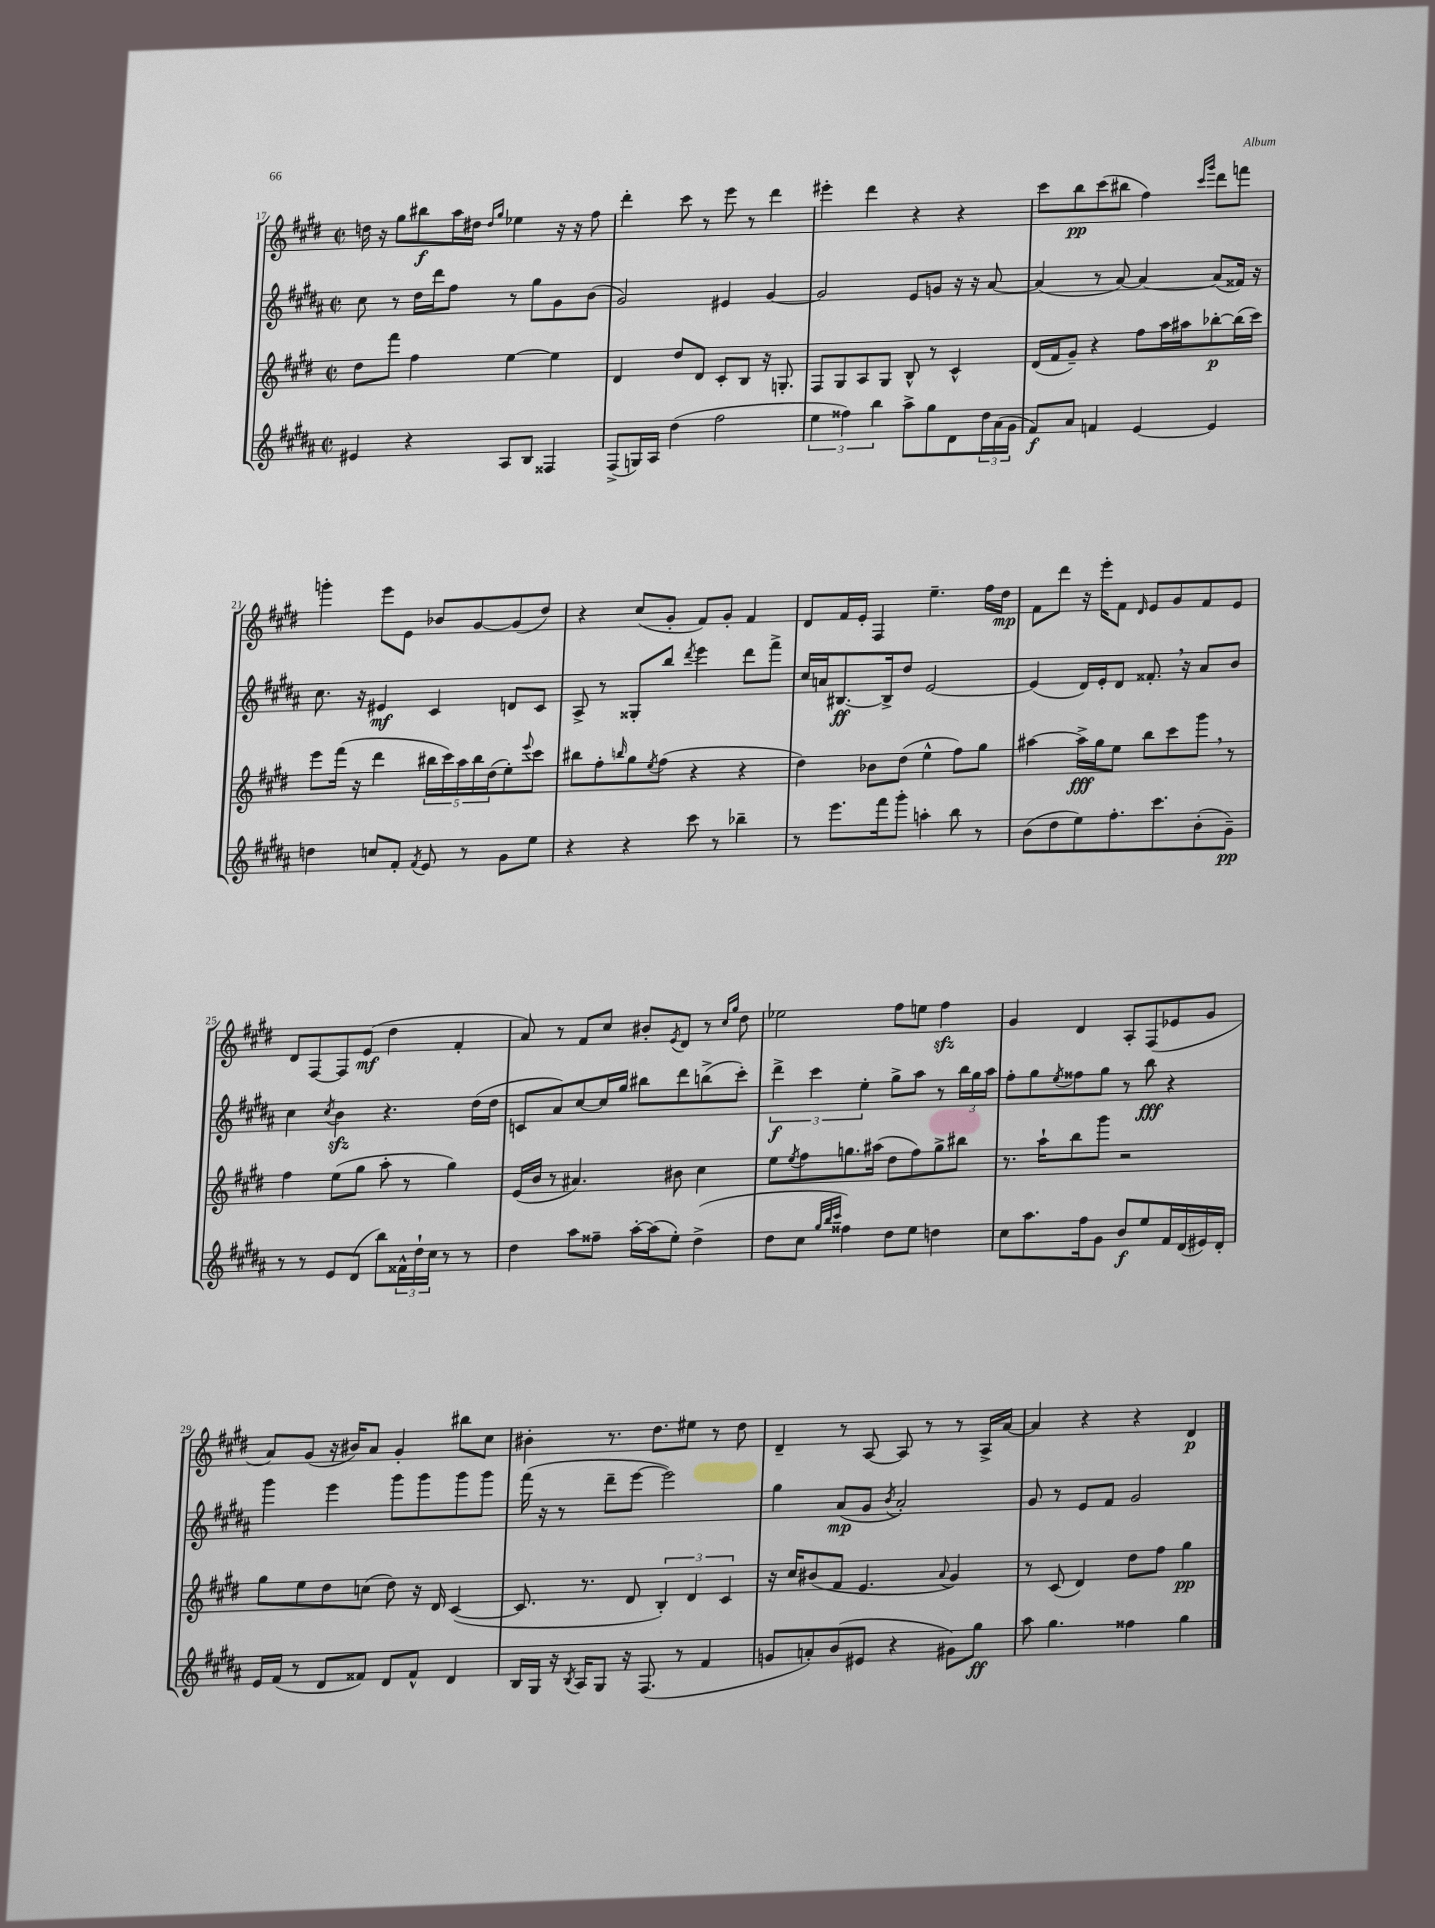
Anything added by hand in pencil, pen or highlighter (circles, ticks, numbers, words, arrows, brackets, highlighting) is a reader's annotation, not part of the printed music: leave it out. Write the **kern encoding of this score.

**kern	**kern	**kern	**kern
*staff4	*staff3	*staff2	*staff1
*clefG2	*clefG2	*clefG2	*clefG2
*k[f#c#g#d#a#]	*k[f#c#g#d#]	*k[f#c#g#d#a#]	*k[f#c#g#d#]
*M2/2	*M2/2	*M2/2	*M2/2
*met(c|)	*met(c|)	*met(c|)	*met(c|)
4e#	8dd#	8cc#	16dd
.	.	.	16r
.	8fff#	8r	8gg#
4r	4ff#	16dd#	8bb#
.	.	16ddd#	.
.	.	8ff#	16aa
.	.	.	16dd#
.	.	.	16qqdd#
.	.	.	16qqgg#
8A#	[4ee	8r	4ee-
8B	.	8gg#	.
4F##	4ee]	8g#	16r
.	.	.	16r
.	.	(8b	8ff#
=	=	=	=
(8F#^	4d#	2g#)	4ddd#'
16G)	.	.	.
16A#	.	.	.
(4dd#	8dd#	.	8ccc#
.	8d#	.	8r
2ff#	8c#'	4e#	8eee
.	8B	.	8r
.	16r	[4g#	4ddd#
.	8.G'	.	.
=	=	=	=
6ee	8F#	2g#]	4eee#'
.	8G#	.	.
6ff##)	.	.	.
.	8A	.	4ddd#
6bb	.	.	.
.	8G#	.	.
8aa#^	8B^^	8e	4r
8gg#	8r	8g	.
8d#	4c#^^	16r	4r
.	.	16r	.
24dd#	.	[8a#	.
(24a#	.	.	.
24g#	.	.	.
=	=	=	=
8f#)	(16d#	(4a#]	8ccc#
.	16f#	.	.
8a#	8g#~)	.	8bb
4f	4r	8r	(8ccc#
.	.	[8a#)	8bb#
[4e	8ff#	4a#_	4ff#)
.	16aa	.	.
.	16aa#	.	.
.	.	.	16qqccc#
.	.	.	16qqggg#
4e]	[8bb-'	(8a#]	8ddd#
.	(16bb-]	16f##)	8fff
.	16ccc#)	16r	.
=	=	=	=
4dd	8eee	8.cc#	4ggg'
.	(16fff#	.	.
.	16r	16r	.
8cc	4ddd#	4e#	8eee
8f#'	.	.	8e
8qf#	.	.	.
8e	20bb#	4c#	8b-
.	20ccc#)	.	.
.	20aa	.	.
8r	.	.	[8g#
.	20bb#	.	.
.	(20dd#	.	.
8g#	8ee')	8d	(8g#]
.	8qqeee	.	.
8ee	8ccc#	8c#	8dd#)
=	=	=	=
4r	8bb#	8A#^	4r
.	8ff#'	8r	.
.	16qqbb	.	.
4r	8gg#	8G##'	(8cc#
.	8qee	.	.
.	(8ff#	8bb	8g#'
.	.	8qddd#	.
8ccc#	4r	4eee	8f#)
8r	.	.	8g#'
4bb-~	4r	8ddd#	4f#
.	.	8fff#^	.
=	=	=	=
8r	4dd#)	16cc#	8d#
.	.	16a	.
8.eee	.	[8.B#	16f#
.	.	.	16e'
.	8b-	.	4F#
16fff#	.	16B#^]	.
8ggg#'	(8dd#	8dd#	.
4aa'	4ee^^	[2e	4.ee~
8bb	8ff#)	.	.
8r	8gg#	.	16ff#
.	.	.	16dd#
=	=	=	=
(8b	[4aa#	(4e]	8f#
8dd#	.	.	8ddd#
8ee)	16aa#^]	16d#)	16r
.	16gg#	16e'	16eee'
8.ff#'	8ee	8d#	8f#
.	.	.	16qqd#
.	8bb	8.f##'	8e
8.ccc#	.	.	.
.	8ccc#	.	8g#
.	.	16r	.
(8b'	8ggg#	8a#	8f#
8g#~)	8r	8b	8e
=	=	=	=
8r	4ff#	4cc#	8d#
8r	.	.	[8F#
.	.	8qcc#	.
8e	(8ee	4b	8F#]
(8d#	8gg#	.	(8e
8bb)	8aa'	4.r	4dd#
24f##^^	8r	.	.
24dd#`	.	.	.
24cc#	.	.	.
8r	4gg#)	.	4f#'
8r	.	(16dd#	.
.	.	16dd#	.
=	=	=	=
4dd#	(16e	8c	8a)
.	16b	.	.
.	8r	8a#)	8r
8aa#	4.a#)	[8cc#	8f#
8ff##~	.	16cc#]	8cc#
.	.	16gg#	.
[16aa#'	.	8bb#	8b#'
(16aa#]	.	.	.
.	.	.	8qe
8ee')	8b#	8ddd#	8d#
(4dd#^	4cc#	(8bb^	8r
.	.	.	16qqcc#
.	.	.	16qqgg#
.	.	8ccc#')	8dd#
=	=	=	=
8dd#	8ee	6ddd#^	2ee-
.	8qee	.	.
8cc#	8ff#	.	.
.	.	6ccc#	.
32qqgg#	.	.	.
32qqbb	.	.	.
32qqccc#	.	.	.
4ff##)	8.gg	.	.
.	.	6ee'	.
.	(16aa#	.	.
8dd#	8dd#	8gg#^	8ff#
8ee	8ff#)	8aa#	8ee
4dd	8gg^	8r	4ff#
.	8bb#	24bb	.
.	.	24gg#	.
.	.	24aa#	.
=	=	=	=
8cc#	8.r	8ff#'	4g#
8.aa#	.	8gg#	.
.	16aa`	.	.
.	.	8qee	.
.	8bb	8ff##	4d#
16ff#	.	.	.
8g#	8ggg#	8gg#	.
8b	2r	8r	8A'
8ee	.	8bb	(8F#
16f#	.	4r	8e-
(16d#	.	.	.
16e#)	.	.	8g#
16d#'	.	.	.
=	=	=	=
16e	8gg#	4ggg#	8a)
(16f#	.	.	.
8r	8ee	.	(8g#
8d#	8dd#	4eee	16r
.	.	.	16b#)
8f##)	(8cc	.	8a
8d#	8dd#)	8ggg#	4g#'
8f##^^	16r	8ggg#	.
.	16d#	.	.
4d#	([4c#	8ggg#	8bb#
.	.	8ggg#	8cc#
=	=	=	=
16B	8.c#]	(16fff#	4b#'
16G#	.	16r	.
16r	.	8r	.
8qB	.	.	.
16A#	8.r	.	.
8G#	.	8ddd#~	8.r
16r	8d#	[8eee	.
(8.F#	.	.	8.dd#
.	6B')	2eee])	.
8r	.	.	8ee#
.	6d#	.	.
4f#	.	.	8r
.	6c#	.	.
.	.	.	8dd#
=	=	=	=
8g	16r	4gg#	4d#~
.	16cc#	.	.
8a')	(8b#	.	.
(8b	8f#	(8a#	8r
8e#	4.e	8g#	[8A
.	.	8qb	.
4r	.	2a#')	8A]
.	.	.	8r
.	8qqa	.	.
8g#)	4g#)	.	8r
8gg#	.	.	16A^
.	.	.	[16a
=	=	=	=
8aa#	8r	8g#	4a]
4.gg#	(8c#	8r	.
.	4d#)	8e	4r
.	.	8f#	.
4ff##	8dd#	2g#	4r
.	8ff#	.	.
4gg#	4gg#	.	4d#
==	==	==	==
*-	*-	*-	*-
